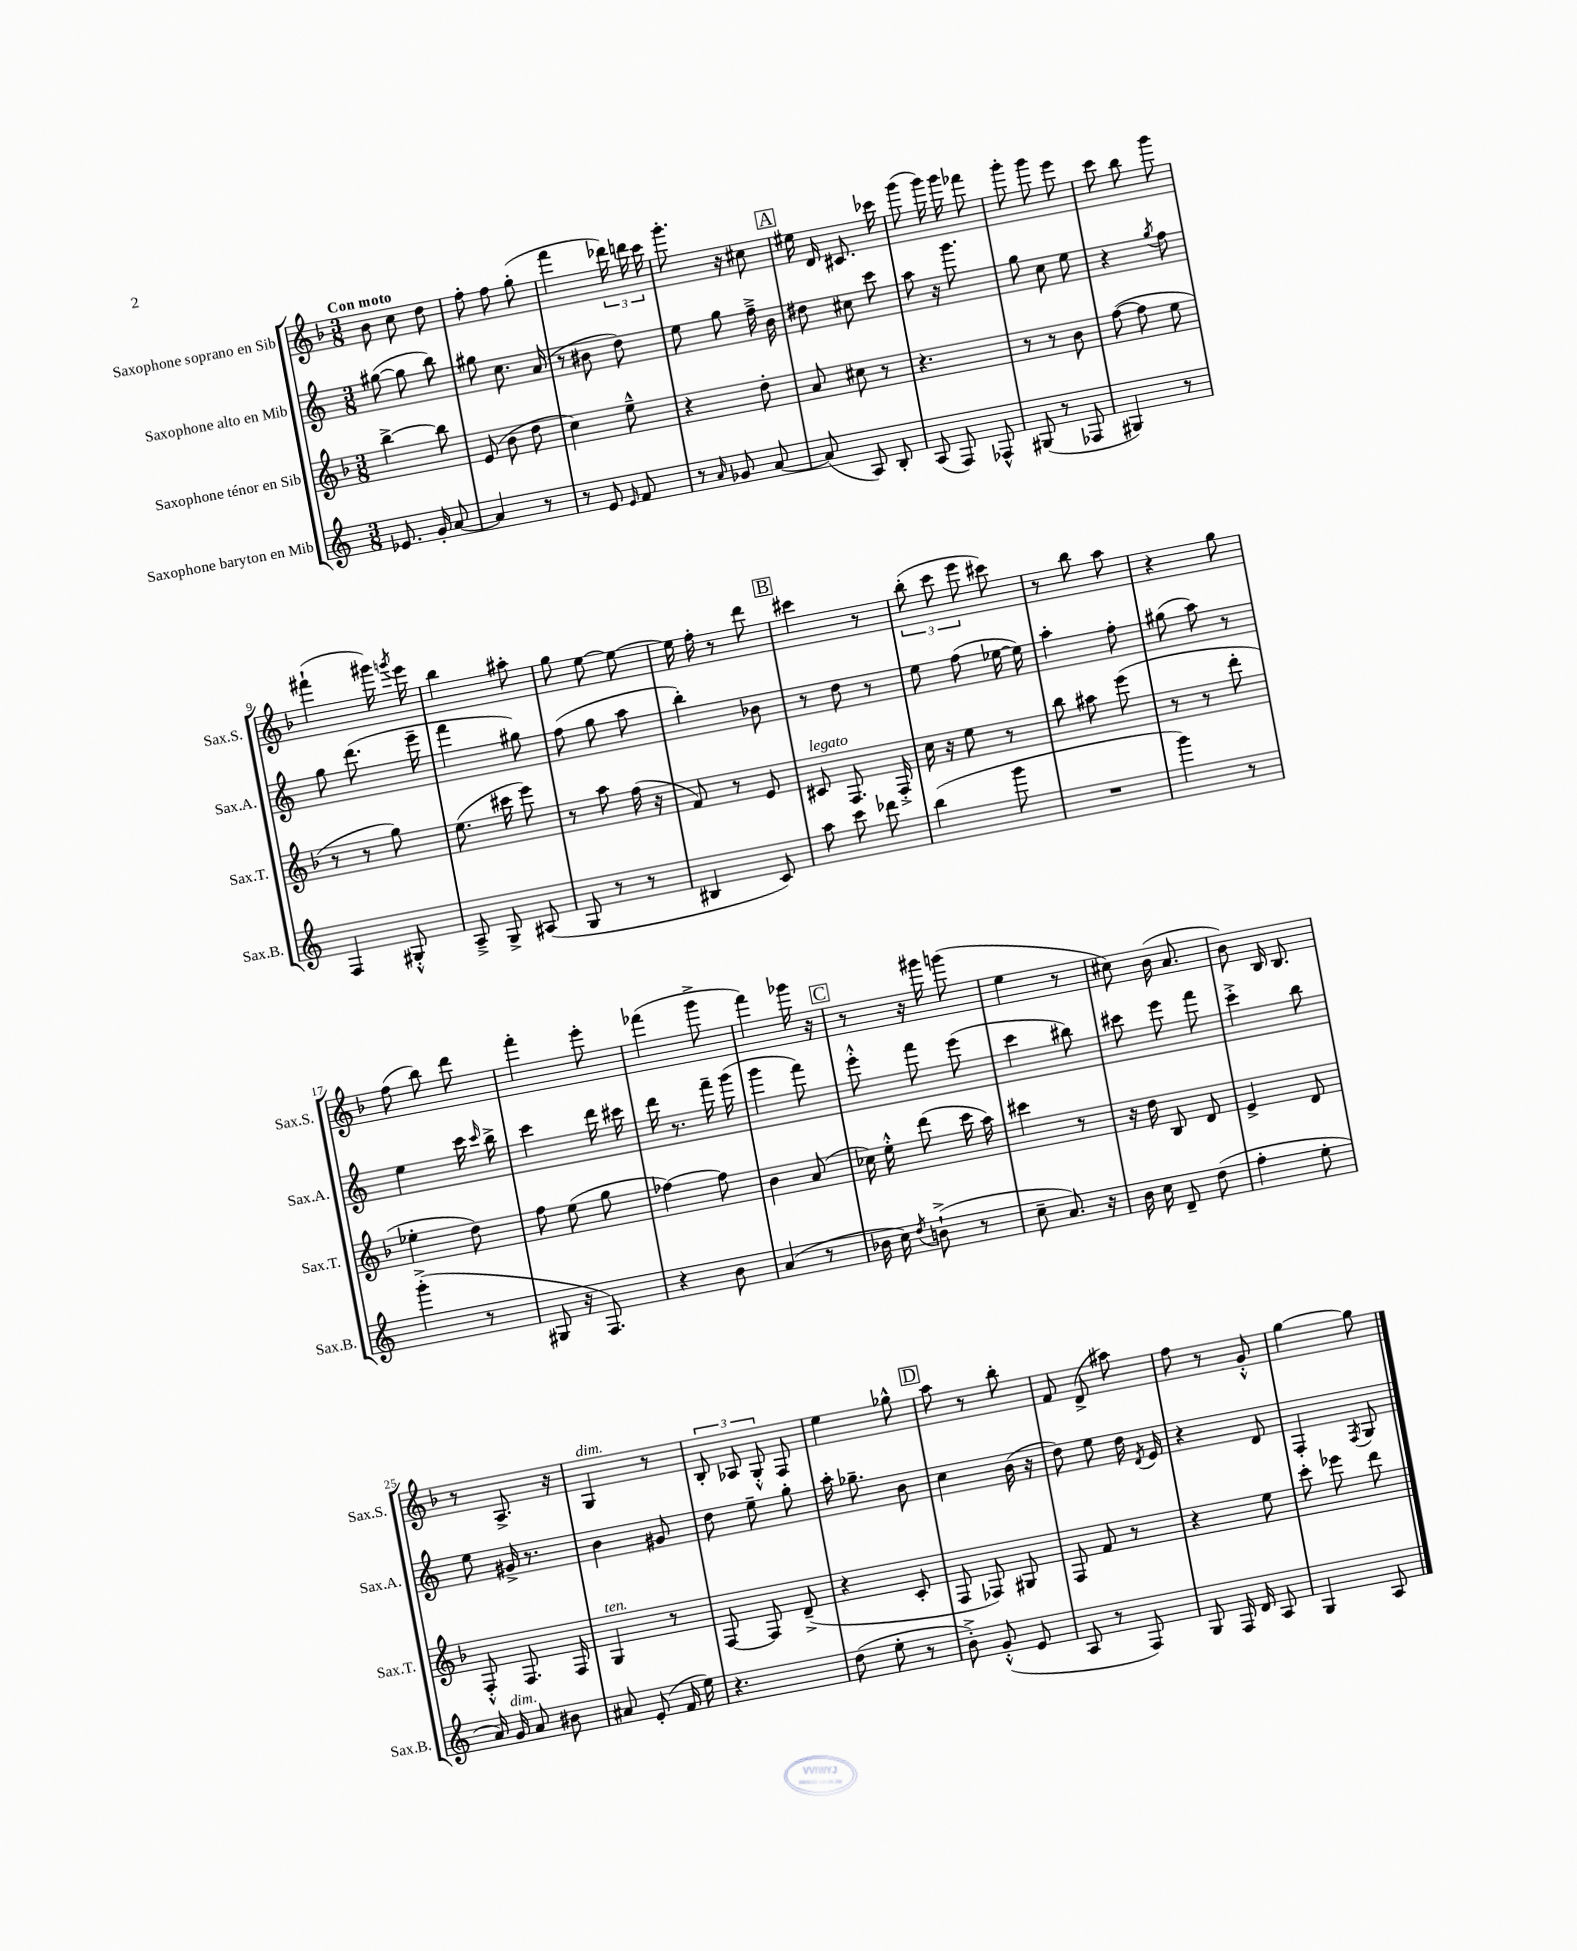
<<
\new StaffGroup <<
\new Staff = "s0" \with { instrumentName = "Saxophone soprano en Sib" shortInstrumentName = "Sax.S." } {
    \clef treble \key f \major \numericTimeSignature \time 3/8 \tempo "Con moto"
    \autoBeamOff bes'8 c''8 d''8 |
    f''8-. f''8 g''8-.( |
    f'''4 \tuplet 3/2 { des'''16) d'''16 c'''16 } |
    g'''8.-. r16 cis''8 |
    \mark \markup { \box "A" } eis''16 d'16 cis'8. ces'''16 |
    g'''8( g'''16) g'''16 fes'''8 |
    g'''8-. g'''8 e'''8 |
    c'''8 bes''8 g'''8 |
    fis'''4-!( gis'''16) \acciaccatura { g'''8 } e'''16 |
    bes''4 ais''8-. |
    g''8 e''8~ e''8~ |
    e''16 f''16-. r8 d'''8 |
    \mark \markup { \box "B" } cis'''4 r8 |
    \tuplet 3/2 { bes''8-.( c'''8 e'''8 } cis'''8) |
    r8 bes''8 a''8 |
    r4 g''8 |
    f''8( bes''8) d'''8 |
    f'''4-. e'''8-. |
    fes'''4( g'''8-> |
    f'''4) ges'''16 r16 |
    \mark \markup { \box "C" } r8 r16 gis'''16 g'''8( |
    e''4 r8 |
    cis''8) bes'16( a'8. |
    bes'8) bes16 bes8. |
    r8 a8.-> r16 |
    g4^\markup { \italic "dim." } r8 |
    \tuplet 3/2 { bes8-. aes8 g8-.-^ } f8 |
    e''4 ges''8-^ |
    \mark \markup { \box "D" } a''8 r8 bes''8-. |
    f'8 d'8->( ais''8) |
    f''8 r8 g'8-.-^ |
    g''4~ g''8 \bar "|." |
}
\new Staff = "s1" \with { instrumentName = "Saxophone alto en Mib" shortInstrumentName = "Sax.A." } {
    \clef treble \key c \major \numericTimeSignature \time 3/8
    \autoBeamOff gis''8~( gis''8 b''8) |
    gis''8 c''8. a'16( |
    r8 bis'8 d''8) |
    e''8 g''8 f''16---> b'16 |
    \mark \markup { \box "A" } dis''8 cis''8 c'''8 |
    a''8 r16 g'''8. |
    g''8 c''8 e''8 |
    r4 \acciaccatura { g''8 } f''8 |
    g''8 d'''8.( e'''16-- |
    f'''4 gis''8) |
    f''8( g''8 a''8 |
    b''4-.) bes'8 |
    \mark \markup { \box "B" } r8 d''8 r8 |
    e''8 f''8( ees''16~ ees''16) |
    a''4-. f''8-. |
    gis''8( a''8) r8 |
    e''4 c'''16 \grace { c'''16 } b''16-> |
    c'''4 d'''16 cis'''16 |
    d'''16 r8. f'''16-- g'''16( |
    g'''4 f'''8) |
    \mark \markup { \box "C" } e'''8-.-^ f'''8 e'''8( |
    c'''4 bis''8) |
    cis'''8 e'''8 f'''8 |
    c'''4-.-> b''8 |
    e''8 gis'16-> r8. |
    b'4 gis'8 |
    d''8 e''8-- g''8-. |
    a''16-. ges''8.-- b'8 |
    \mark \markup { \box "D" } c''4 b'16( r16 |
    d''8) e''8 d''16 \acciaccatura { d'8 } e'16 |
    r4 d'8 |
    f4-. \acciaccatura { f8 } g8 \bar "|." |
}
\new Staff = "s2" \with { instrumentName = "Saxophone ténor en Sib" shortInstrumentName = "Sax.T." } {
    \clef treble \key f \major \numericTimeSignature \time 3/8
    \autoBeamOff bes''4~-> bes''8 |
    e'8( bes'8 d''8 |
    c''4) e''8---^ |
    r4 d''8-. |
    \mark \markup { \box "A" } a'8 cis''8 r8 |
    r4. |
    r8 r8 bes'8 |
    f''8~( f''8 e''8 |
    r8 r8 g''8) |
    e''8.( cis'''16 e'''8) |
    r8 a''8 f''16( r16 |
    f'8) r8 e'8 |
    \mark \markup { \box "B" } cis'8^\markup { \italic "legato" } f8. f16-.-> |
    c''16 r16 e''8 r8 |
    bes''8 ais''8 e'''8( |
    r8 r8 d'''8-. |
    ees''4-. d''8) |
    f''8 e''8( g''8 |
    fes''4~) fes''8 |
    bes'4 a'8( |
    \mark \markup { \box "C" } ces''16) e''16-.-^ d'''8( c'''16 a''16) |
    cis'''4 r8 |
    r16 d''16 bes8 d'8 |
    e'4-> d'8 |
    f8-.-^ f8. f16 |
    g4^\markup { \italic "ten." } r8 |
    f8~ f8 d'8--->( |
    r4 c'8-. |
    \mark \markup { \box "D" } f8 fes8) gis8 |
    f8 f'8 r8 |
    r4 e''8 |
    c'''8-. ees'''8 d'''8 \bar "|." |
}
\new Staff = "s3" \with { instrumentName = "Saxophone baryton en Mib" shortInstrumentName = "Sax.B." } {
    \clef treble \key c \major \numericTimeSignature \time 3/8
    \autoBeamOff ees'8. g'16-. a'8~ |
    a'4 r8 |
    r8 e'8 \grace { e'16 } f'8 |
    r8 \grace { a'16 } ges'8 a'8~ |
    \mark \markup { \box "A" } a'8( a8) b8-. |
    a8( f8) fes8-^ |
    gis8( r8 fes8 |
    gis4) r8 |
    f4 gis8-.-^ |
    a8---> g8-> ais8( |
    g8 r8 r8 |
    bis4 c'8) |
    \mark \markup { \box "B" } a''8 c'''8 des'''8 |
    b''4( g'''8 |
    R4. |
    g'''4) r8 |
    g'''4-.->( r8 |
    gis8 r16 f8.) |
    r4 b'8 |
    a'4( r8 |
    \mark \markup { \box "C" } bes'16 c''16) \acciaccatura { d''8 } b'8-!->( r8 |
    c''8-- a'8.) r16 |
    b'16 c''16 d'8-- d''8( |
    f''4-. e''8-. |
    a'16) g'16^\markup { \italic "dim." } a'8 bis'8 |
    ais'8 e'8-.( f'16 e''16) |
    r4. |
    d''8( e''8-. r8 |
    \mark \markup { \box "D" } b'8-.->) g'8-.-^( e'8 |
    a8 r8 f8) |
    g8 f16 d'16 a8 |
    g4 a8 \bar "|." |
}
>>
>>
